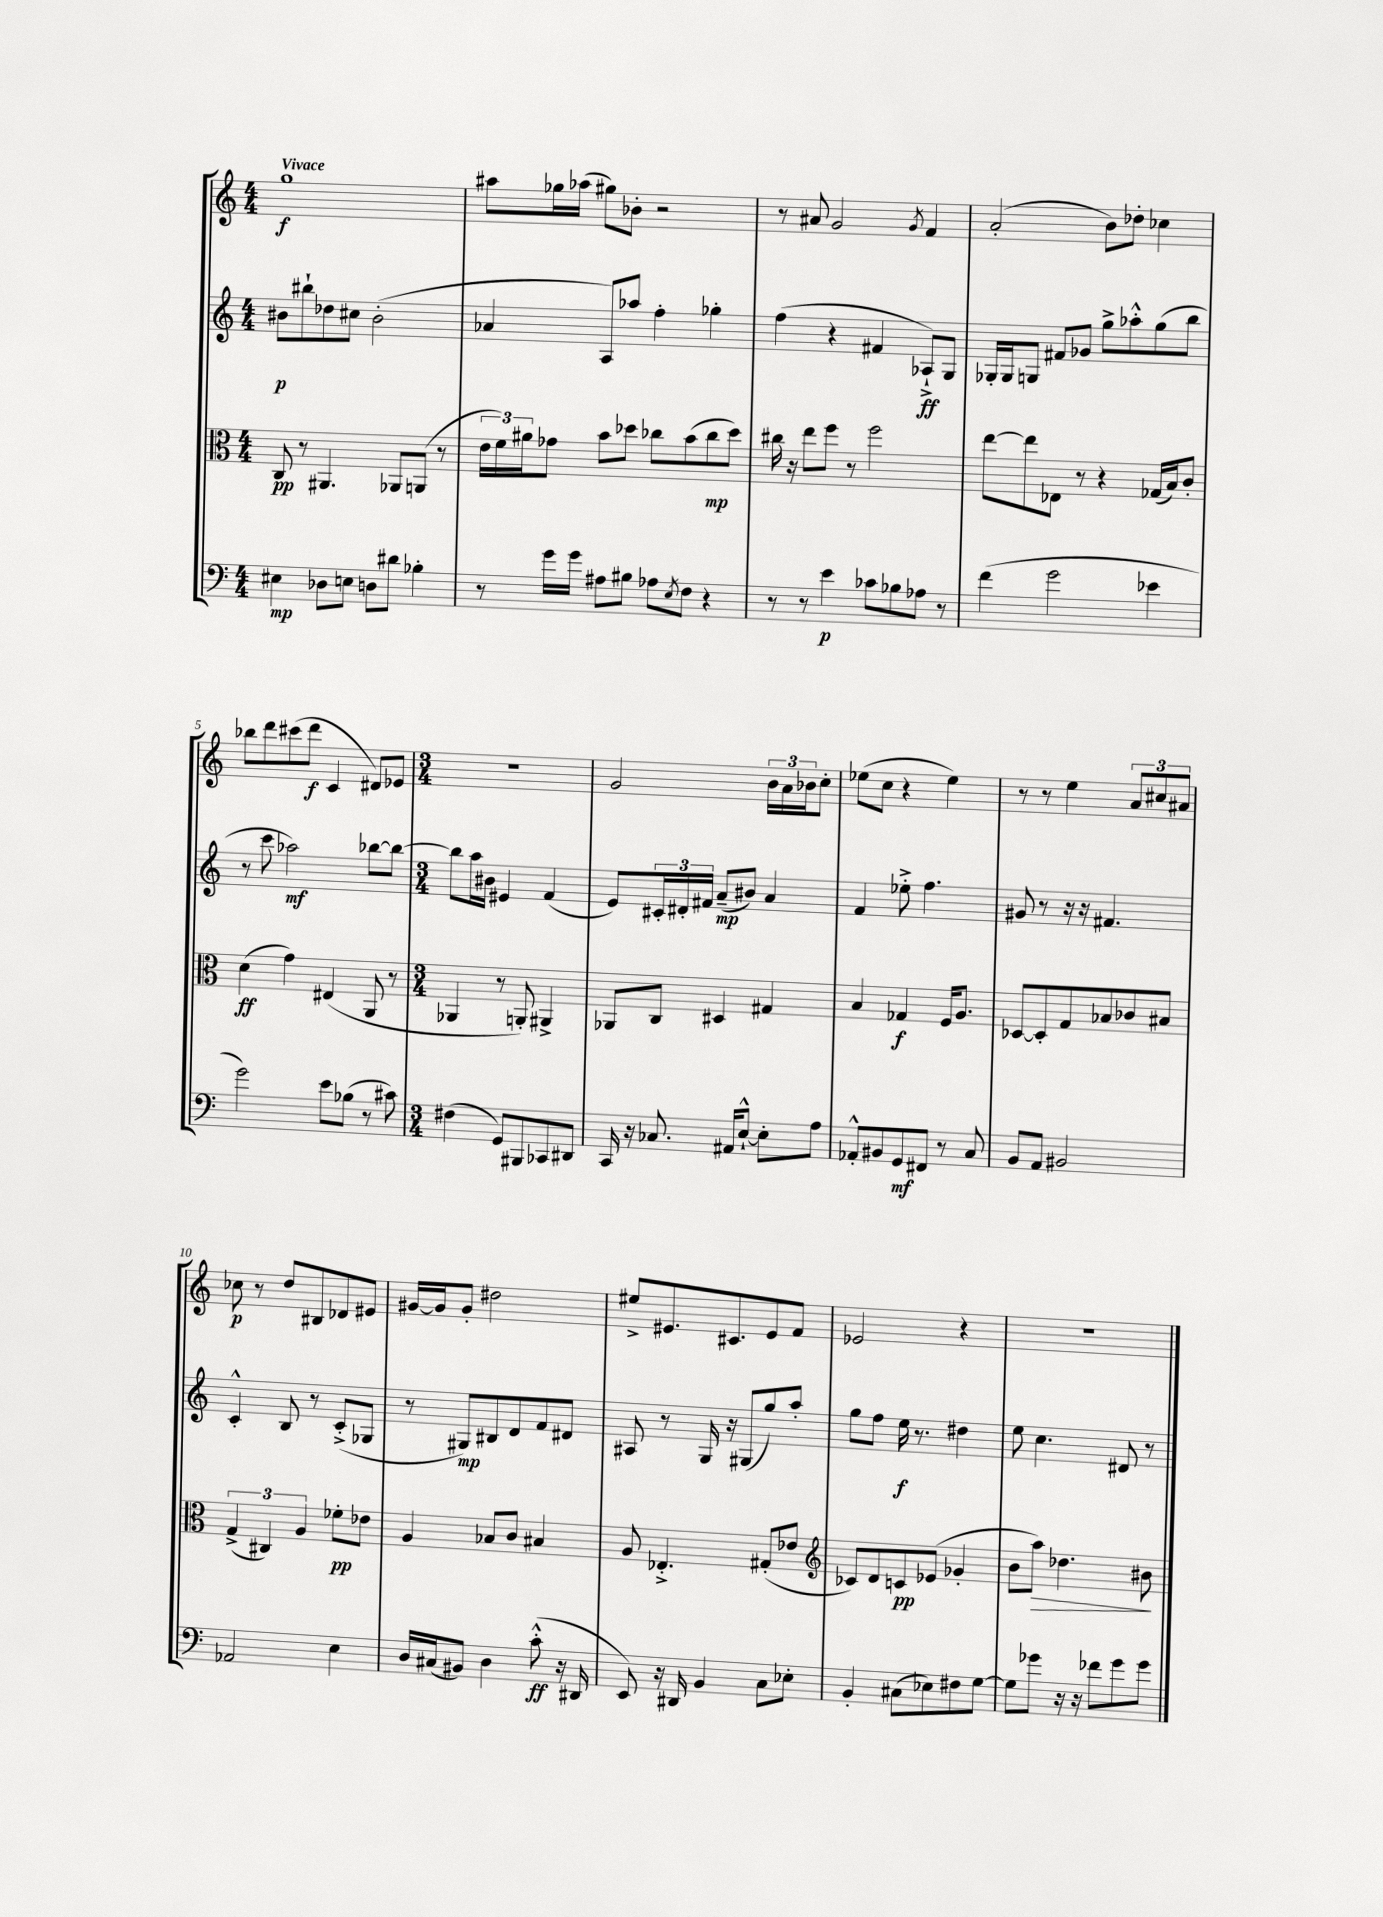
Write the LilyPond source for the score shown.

<<
\new StaffGroup <<
\new Staff = "s0" {
    \clef treble \key c \major \numericTimeSignature \time 4/4 \tempo "Vivace"
    g''1\f |
    ais''8 ges''16 aes''16( gis''8) bes'8-. r2 |
    r8 ais'8 g'2 \acciaccatura { g'8 } f'4 |
    a'2-.( b'8) des''8-. ces''4 |
    bes''8 d'''8 cis'''8( d'''8\f c'4 dis'8) ees'8 |
    \numericTimeSignature \time 3/4 R2. |
    g'2 \tuplet 3/2 { b'16 a'16 bes'16 } c''8-. |
    ees''8( c''8 r4 ees''4) |
    r8 r8 e''4 \tuplet 3/2 { a'8 cis''8 ais'8 } |
    ces''8\p r8 d''8 bis8 des'8 eis'8 |
    gis'16~ gis'16 gis'8-. dis''2 |
    eis''8-> eis'8. cis'8. eis'8 f'8 |
    ees'2 r4 |
    R2. \bar "|." |
}
\new Staff = "s1" {
    \clef treble \key c \major \numericTimeSignature \time 4/4
    bis'8\p bis''8-! des''8 cis''8 bis'2-.( |
    aes'4 a8) aes''8 f''4-. ges''4-. |
    f''4( r4 fis'4 aes8-!->\ff) g8 |
    ges16-. ges16 g8 fis'8 ges'8 g''8-> aes''8-.-^ g''8( b''8 |
    r8 c'''8 aes''2\mf) bes''8~ bes''8~ |
    \numericTimeSignature \time 3/4 bes''8 a''16 bis'16 eis'4 f'4( |
    e'8) \tuplet 3/2 { cis'16-. dis'16-. fis'16 } a'8--\mp( bis'8) a'4 |
    f'4 ees''8-.-> f''4. |
    gis'8 r8 r16 r16 fis'4. |
    c'4-.-^ b8 r8 c'8-.->( ges8 |
    r8 gis8\mp) bis8 d'8 f'8 dis'8 |
    ais8 r8 g16 r16 gis8( g''8) a''8-. |
    g''8 f''8 e''16\f r8. dis''4 |
    e''8 c''4. dis'8 r8 \bar "|." |
}
\new Staff = "s2" {
    \clef alto \key c \major \numericTimeSignature \time 4/4
    c8\pp r8 ais,4. aes,8 a,8( r8 |
    \tuplet 3/2 { e'16 f'16) ais'16 } ges'8 b'8 des''8 ces''8 b'8( ces''8\mp des''8) |
    cis''16 r16 e''8 f''8 r8 f''2 |
    e''8~ e''8 ees8 r8 r4 ges16( b16) c'8-. |
    d'4\ff( g'4) eis4( a,8 r8 |
    \numericTimeSignature \time 3/4 aes,4 r8 a,8-.) ais,4-> |
    aes,8 c8 dis4 gis4 |
    b4 ges4\f f16 a8. |
    des8~ des8-. g8 bes8 ces'8 bis8 |
    \tuplet 3/2 { g4->( cis4) a4 } fes'8-.\pp ees'8 |
    a4 bes8 c'8 bis4 |
    a8 ees4.-.-> gis8-.( ees'8 |
    \clef treble ces'8) d'8 c'8\pp ees'8( ges'4-. |
    b'8 a''8\>) des''4. bis'8\! \bar "|." |
}
\new Staff = "s3" {
    \clef bass \key c \major \numericTimeSignature \time 4/4
    eis4\mp des8 e8 d8 dis'8 bes4-. |
    r8 g'16 g'16 ais8 bis8 aes8 \acciaccatura { e8 } f8 r4 |
    r8 r8 e'4\p ces'8 bes8 aes8 r8 |
    f'4( g'2 ees'4 |
    g'2) e'8 bes8( r8 cis'8) |
    \numericTimeSignature \time 3/4 fis4( g,8) bis,,8 ces,8 dis,8 |
    c,16 r16 ces8. ais,16 e8~-!-^ e8-. a8 |
    aes,8-.-^ bis,8 g,8\mf fis,8 r8 c8 |
    b,8 a,8 bis,2 |
    aes,2 e4 |
    d16 cis16( bis,8) d4 c'8-.-^\ff( r16 dis,16 |
    e,8) r16 dis,16 b,4 c8 ees8-. |
    b,4-. cis8( ees8) fis8 g8~ |
    g8 ges'8 r16 r16 fes'8 ges'8 ges'8 \bar "|." |
}
>>
>>
